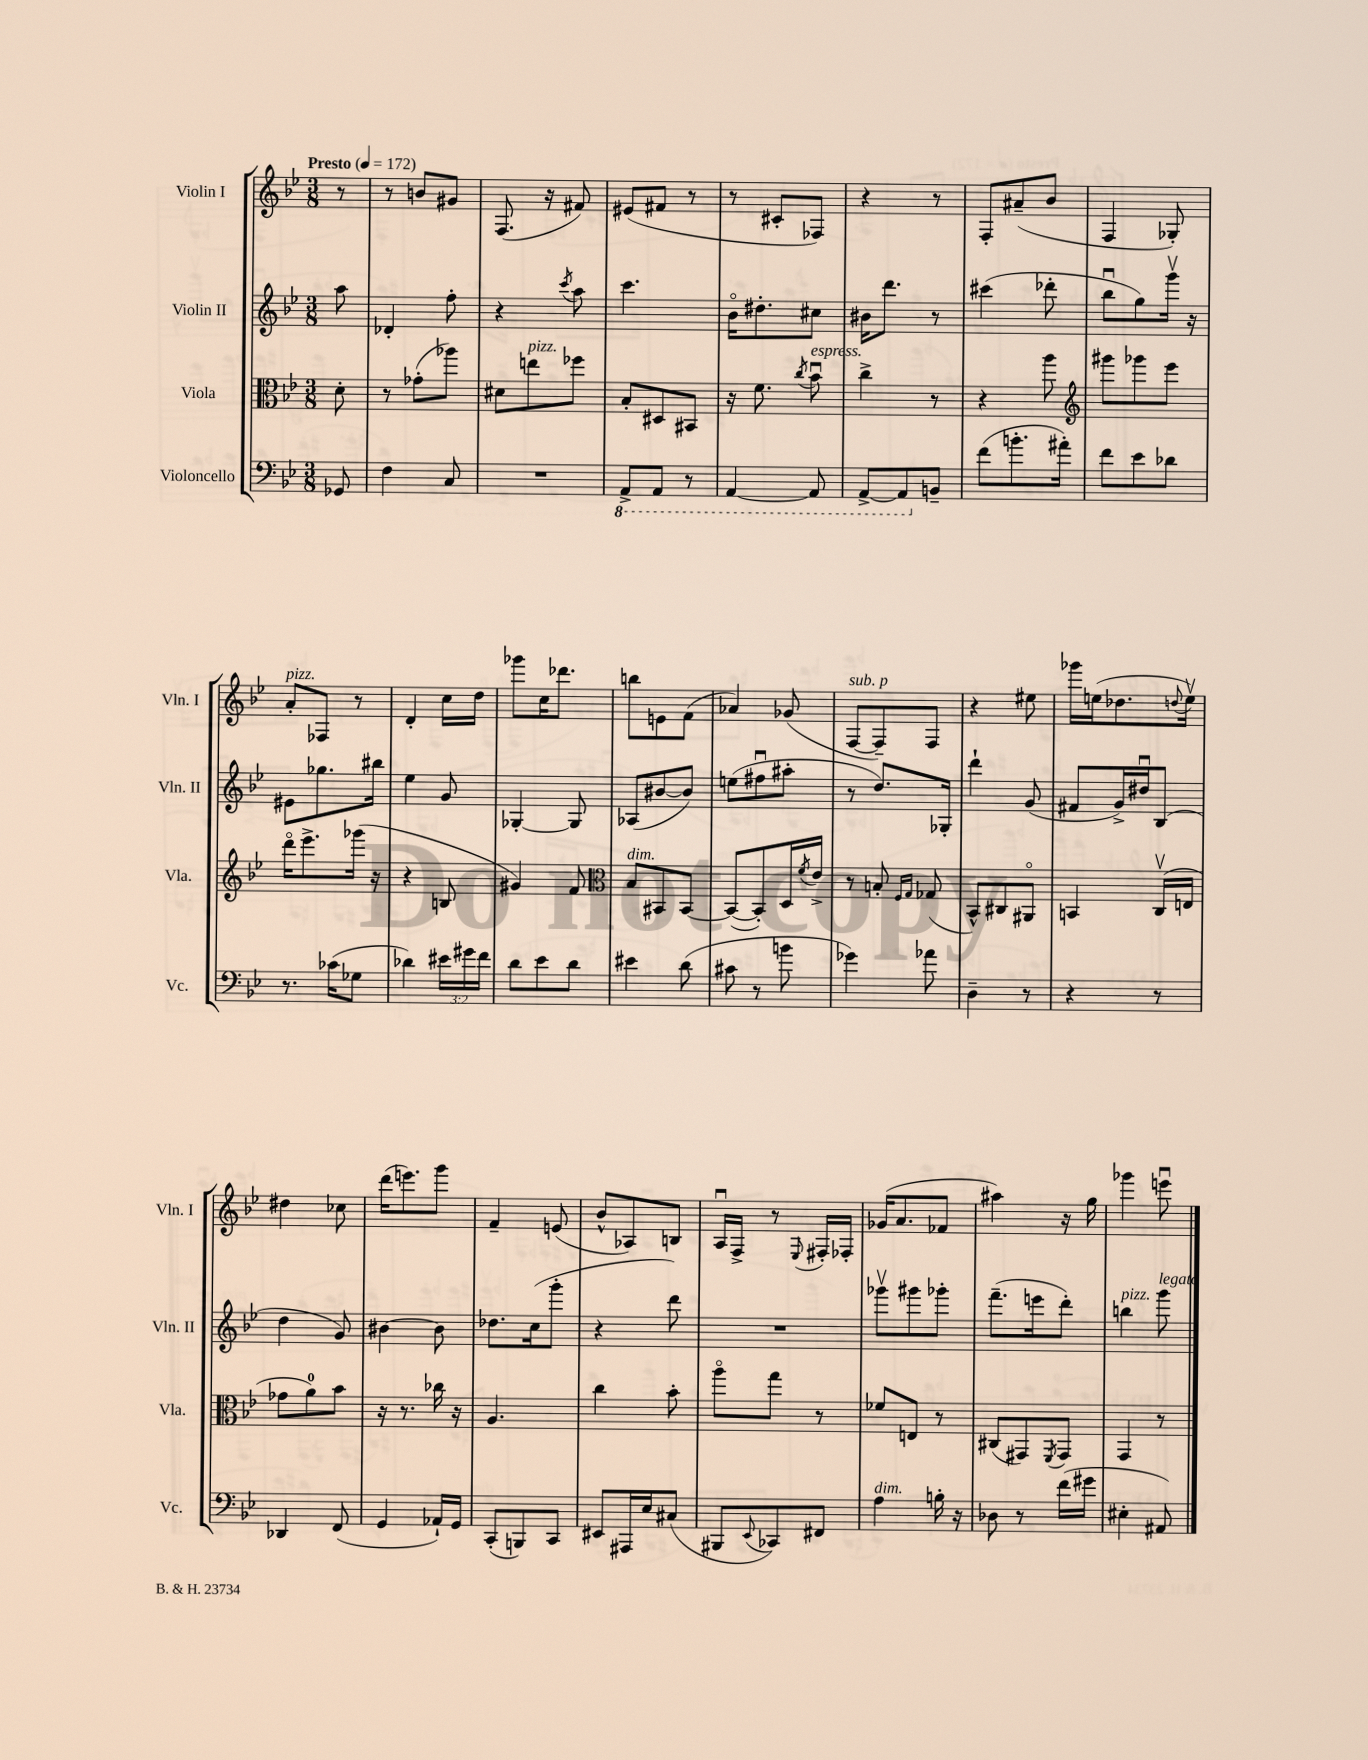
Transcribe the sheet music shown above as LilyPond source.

<<
\new StaffGroup <<
\new Staff = "s0" \with { instrumentName = "Violin I" shortInstrumentName = "Vln. I" } {
    \clef treble \key bes \major \numericTimeSignature \time 3/8 \partial 8 \tempo "Presto" 4 = 172
    r8 |
    r8 b'8 gis'8 |
    f8.( r16 fis'8) |
    eis'8( fis'8 r8 |
    r8 cis'8-. fes8) |
    r4 r8 |
    f8-. ais'8--( bes'8 |
    f4 ges8-.) |
    a'8-.^\markup { \italic "pizz." } fes8 r8 |
    d'4-. c''16 d''16 |
    ges'''8 c''16 des'''8. |
    b''8 e'8 f'8( |
    aes'4) ges'8( |
    f8~^\markup { \italic "sub. p" } f8--) f8 |
    r4 eis''8 |
    ges'''16 e''16( des''8. \appoggiatura { d''8 } e''16\upbow) |
    dis''4 ces''8 |
    d'''16( e'''8.) g'''8 |
    f'4-- e'8( |
    bes'8-^ aes8) b8 |
    a16\downbow f16-> r8 \appoggiatura { ees8 } fis16-. fes16-. |
    ges'16( a'8. fes'8 |
    ais''4) r16 g''16 |
    ges'''4 e'''8\downbow \bar "|." |
}
\new Staff = "s1" \with { instrumentName = "Violin II" shortInstrumentName = "Vln. II" } {
    \clef treble \key bes \major \numericTimeSignature \time 3/8 \partial 8
    a''8 |
    des'4-. f''8-. |
    r4 \acciaccatura { c'''8 } a''8 |
    c'''4. |
    bes'16\flageolet dis''8.-. cis''8 |
    bis'16 d'''8. r8 |
    cis'''4( des'''8-. |
    bes''8\downbow g''8) g'''16\upbow r16 |
    eis'8 ges''8. bis''16 |
    ees''4 g'8 |
    ges4~-. ges8 |
    aes8( bis'8~ bis'8) |
    e''8( fis''8\downbow ais''8-. |
    r8 d''8.) ges16-. |
    d'''4-! g'8( |
    fis'8 g'16->) dis''16\downbow bes8( |
    d''4 g'8) |
    bis'4~ bis'8 |
    des''8. c''16( g'''8-. |
    r4 d'''8) |
    R4. |
    ges'''8\upbow gis'''8 ges'''8-. |
    f'''8.--( e'''16 d'''8-.) |
    b''4^\markup { \italic "pizz." } g'''8^\markup { \italic "legato" } \bar "|." |
}
\new Staff = "s2" \with { instrumentName = "Viola" shortInstrumentName = "Vla." } {
    \clef alto \key bes \major \numericTimeSignature \time 3/8 \partial 8
    d'8-. |
    r8 ges'8-.( aes''8) |
    dis'8 e''8^\markup { \italic "pizz." } fes''8 |
    bes8-. dis8 bis,8 |
    r16 f'8. \acciaccatura { c''8 } bes'8\downbow^\markup { \italic "espress." } |
    c''4-> r8 |
    r4 a''8 |
    \clef treble gis'''8 ges'''8 ees'''8 |
    d'''16\flageolet ees'''8.-> ges'''16( r16 |
    r4 b8 |
    gis'4) f'8 |
    \clef alto bes8^\markup { \italic "dim." } bis,8 bis,8~ |
    bis,8~( bis,8-.) d16 \acciaccatura { f'8 } ees'16-> |
    r8 b8-. \grace { f16 g16 } ges8( |
    bes,8-^) cis8 ais,8\flageolet |
    b,4 c16\upbow( e16 |
    ges'8 a'8-0) bes'8 |
    r16 r8. ces''16 r16 |
    a4. |
    c''4 bes'8-. |
    a''8\flageolet g''8 r8 |
    fes'8 e8 r8 |
    cis8( gis,8) \acciaccatura { f,8 } gis,8 |
    g,4 r8 \bar "|." |
}
\new Staff = "s3" \with { instrumentName = "Violoncello" shortInstrumentName = "Vc." } {
    \clef bass \key bes \major \numericTimeSignature \time 3/8 \override Staff.TupletNumber.text = #tuplet-number::calc-fraction-text \partial 8
    ges,8 |
    f4 c8 |
    R4. |
    \ottava #-1 a,,8-> a,,8 r8 |
    a,,4~ a,,8 |
    a,,8~-> a,,8 \ottava #0 b,8-- |
    f'8( b'8.-. ais'16-.) |
    f'8 ees'8 des'8 |
    r8. ces'16( ges8 |
    des'4) \tuplet 3/2 { eis'16 gis'16 f'16 } |
    d'8 ees'8 d'8 |
    eis'4 d'8( |
    cis'8 r8 b'8 |
    ges'4) aes'8 |
    d4-- r8 |
    r4 r8 |
    des,4 f,8( |
    g,4 aes,16-!) g,16 |
    c,8-.( b,,8) c,8 |
    eis,8 ais,,16 ees16 cis8( |
    bis,,8 \appoggiatura { ees,8 } ces,8) fis,8 |
    a4^\markup { \italic "dim." } b16-. r16 |
    des8 r8 f'16( gis'16 |
    eis4-. ais,8) \bar "|." |
}
>>
>>
\layout { \context { \Score \remove "Bar_number_engraver" } }
